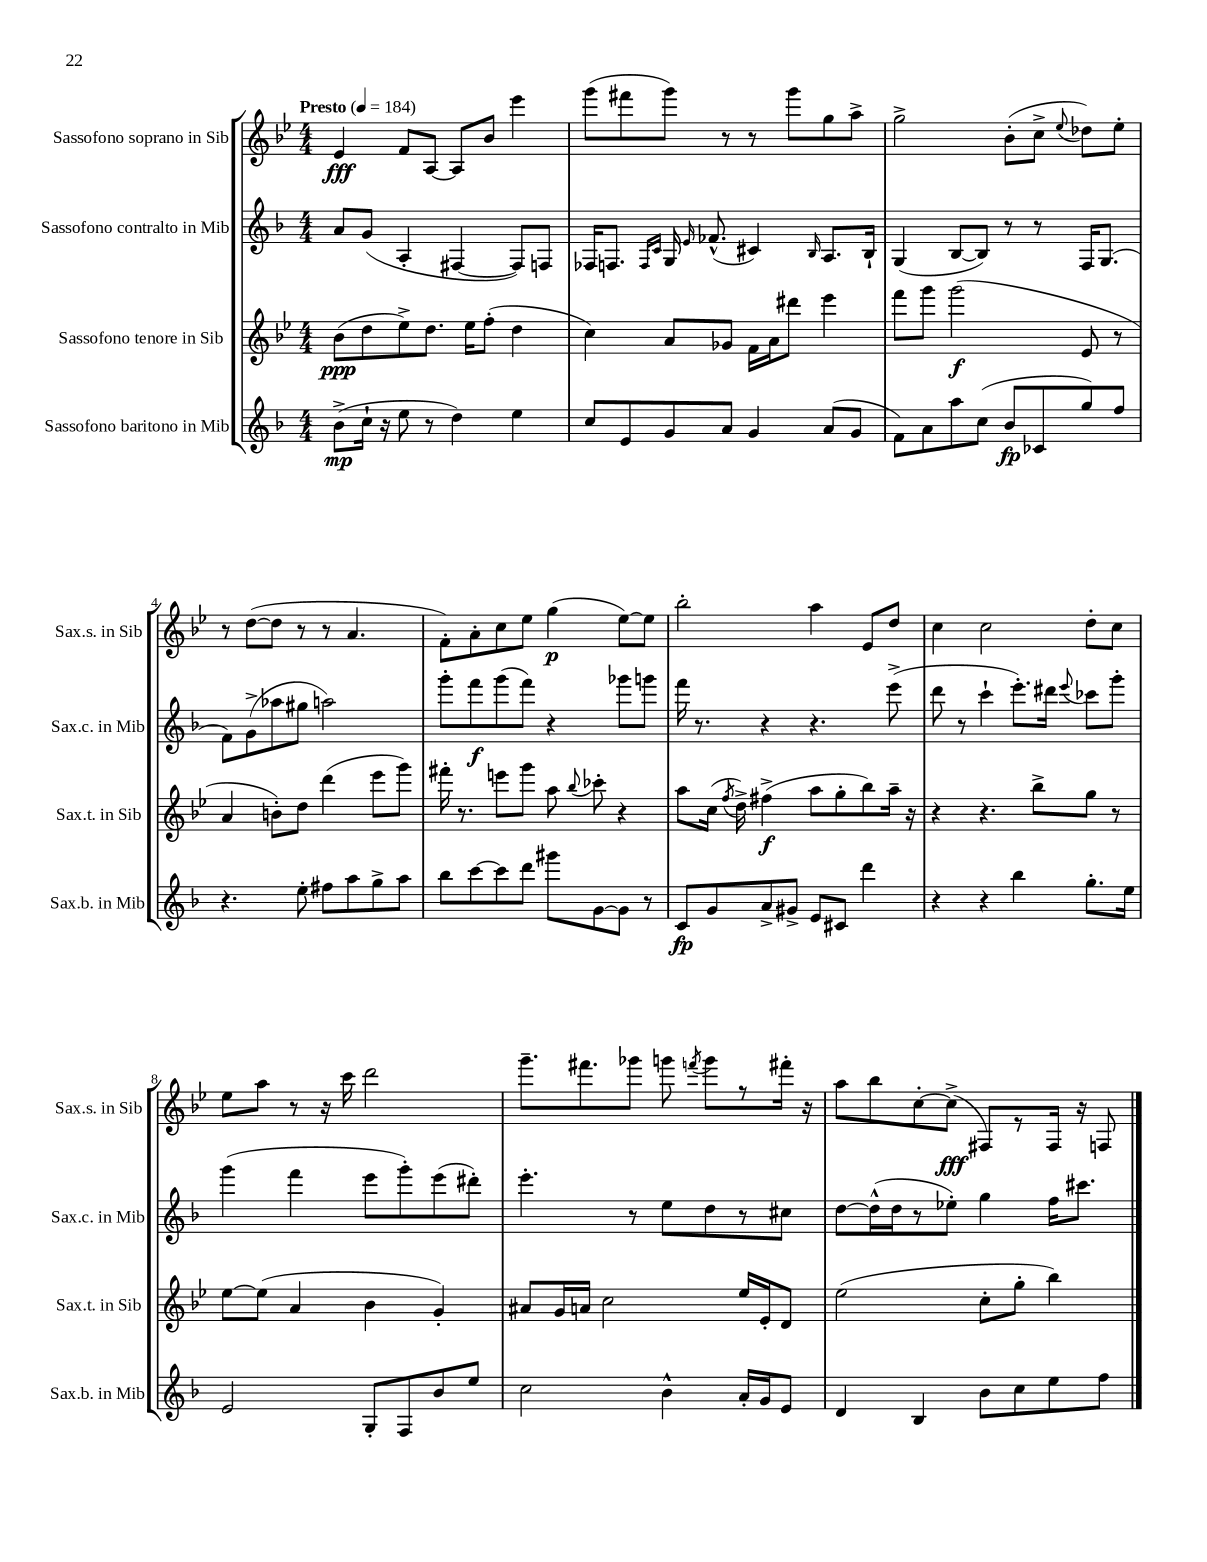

**kern	**kern	**kern	**kern
*staff4	*staff3	*staff2	*staff1
*clefG2	*clefG2	*clefG2	*clefG2
*k[b-]	*k[b-e-]	*k[b-]	*k[b-e-]
*M4/4	*M4/4	*M4/4	*M4/4
*MM184	*MM184	*MM184	*MM184
(8b-^	(8b-	8a	4e-
16cc`	8dd	(8g	.
16r	.	.	.
8ee	8ee-^)	4A'	8f
8r	8.dd	.	[8A
4dd)	.	[4F#	8A]
.	16ee-	.	.
.	(8ff'	.	8b-
4ee	4dd	8F#])	4eee-
.	.	8F	.
=	=	=	=
8cc	4cc)	16F-	(8ggg
.	.	8.F	.
8e	.	.	8fff#
.	.	16qqF	.
.	.	16qqc	.
8g	8a	16G	8ggg)
.	.	16qqe	.
.	.	(8.f-^^	.
8a	8g-	.	8r
4g	16f	4c#)	8r
.	16a	.	.
.	8ddd#	.	8ggg
.	.	16qqB-	.
(8a	4eee-	8.A	8gg
8g	.	.	8aa^
.	.	16B-`	.
=	=	=	=
8f)	8fff	(4G	2gg^
8a	8ggg	.	.
8aa	(2ggg	[8B-	.
(8cc	.	8B-])	.
8b-	.	8r	(8b-'
8c-	.	8r	8cc^
.	.	.	8qqee-
8gg)	8e-	16F	8dd-)
.	.	(8.G	.
8ff	8r	.	8ee-'
=	=	=	=
4.r	4a	8f)	8r
.	.	(8g^	([8dd
.	8b')	8aa-	8dd]
8ee'	8dd	8gg#	8r
8ff#	(4ddd	2aa)	8r
8aa	.	.	4.a
8gg^	8eee-	.	.
8aa	8ggg)	.	.
=	=	=	=
8bb-	16fff#'	8ggg'	8f')
.	8.r	.	.
[8ccc	.	8fff	8a'
8ccc]	8eee	(8ggg	8cc
8ddd	8ggg	8fff)	8ee-
8ggg#	8aa	4r	(4gg
.	8qqbb-	.	.
[8g	8ccc-'	.	.
8g]	4r	8ggg-	[8ee-)
8r	.	8ggg	8ee-]
=	=	=	=
8c	8aa	16fff	2bb-'
.	.	8.r	.
8g	(16cc	.	.
.	8qff	.	.
.	16dd^)	.	.
8a^	(4ff#^	4r	.
8g#^	.	.	.
8e	8aa	4.r	4aa
8c#	8gg'	.	.
4ddd	8bb-)	.	8e-
.	16aa~	(8eee^	8dd
.	16r	.	.
=	=	=	=
4r	4r	8ddd	4cc
.	.	8r	.
4r	4.r	4ccc`	2cc
4bb-	.	8.eee')	.
.	8bb-^	.	.
.	.	16ddd#	.
.	.	8qqeee	.
8.gg'	8gg	8ccc-	8dd'
.	8r	8ggg'	8cc
16ee	.	.	.
=	=	=	=
2e	[8ee-	(4ggg	8ee-
.	(8ee-]	.	8aa
.	4a	4fff	8r
.	.	.	16r
.	.	.	16ccc
8G'	4b-	8eee	2ddd
8F	.	8ggg')	.
8b-	4g')	(8eee	.
8ee	.	8ddd#')	.
=	=	=	=
2cc	8a#	4.eee'	8.ggg~
.	16g	.	.
.	16a	.	8.fff#
.	2cc	.	.
.	.	8r	8ggg-
4b-^^	.	8ee	8ggg
.	.	.	8qfff
.	.	8dd	8ggg
16a'	16ee-	8r	8r
16g	16e-'	.	.
8e	8d	8cc#	16fff#'
.	.	.	16r
=	=	=	=
4d	(2ee-	[8dd	8aa
.	.	(16dd^^]	8bb-
.	.	16dd	.
4B-	.	8r	[8cc'
.	.	8ee-')	(8cc^]
8b-	8cc'	4gg	8F#)
8cc	8gg'	.	8r
8ee	4bb-)	16ff	16F#
.	.	8.ccc#	16r
8ff	.	.	8F
==	==	==	==
*-	*-	*-	*-
